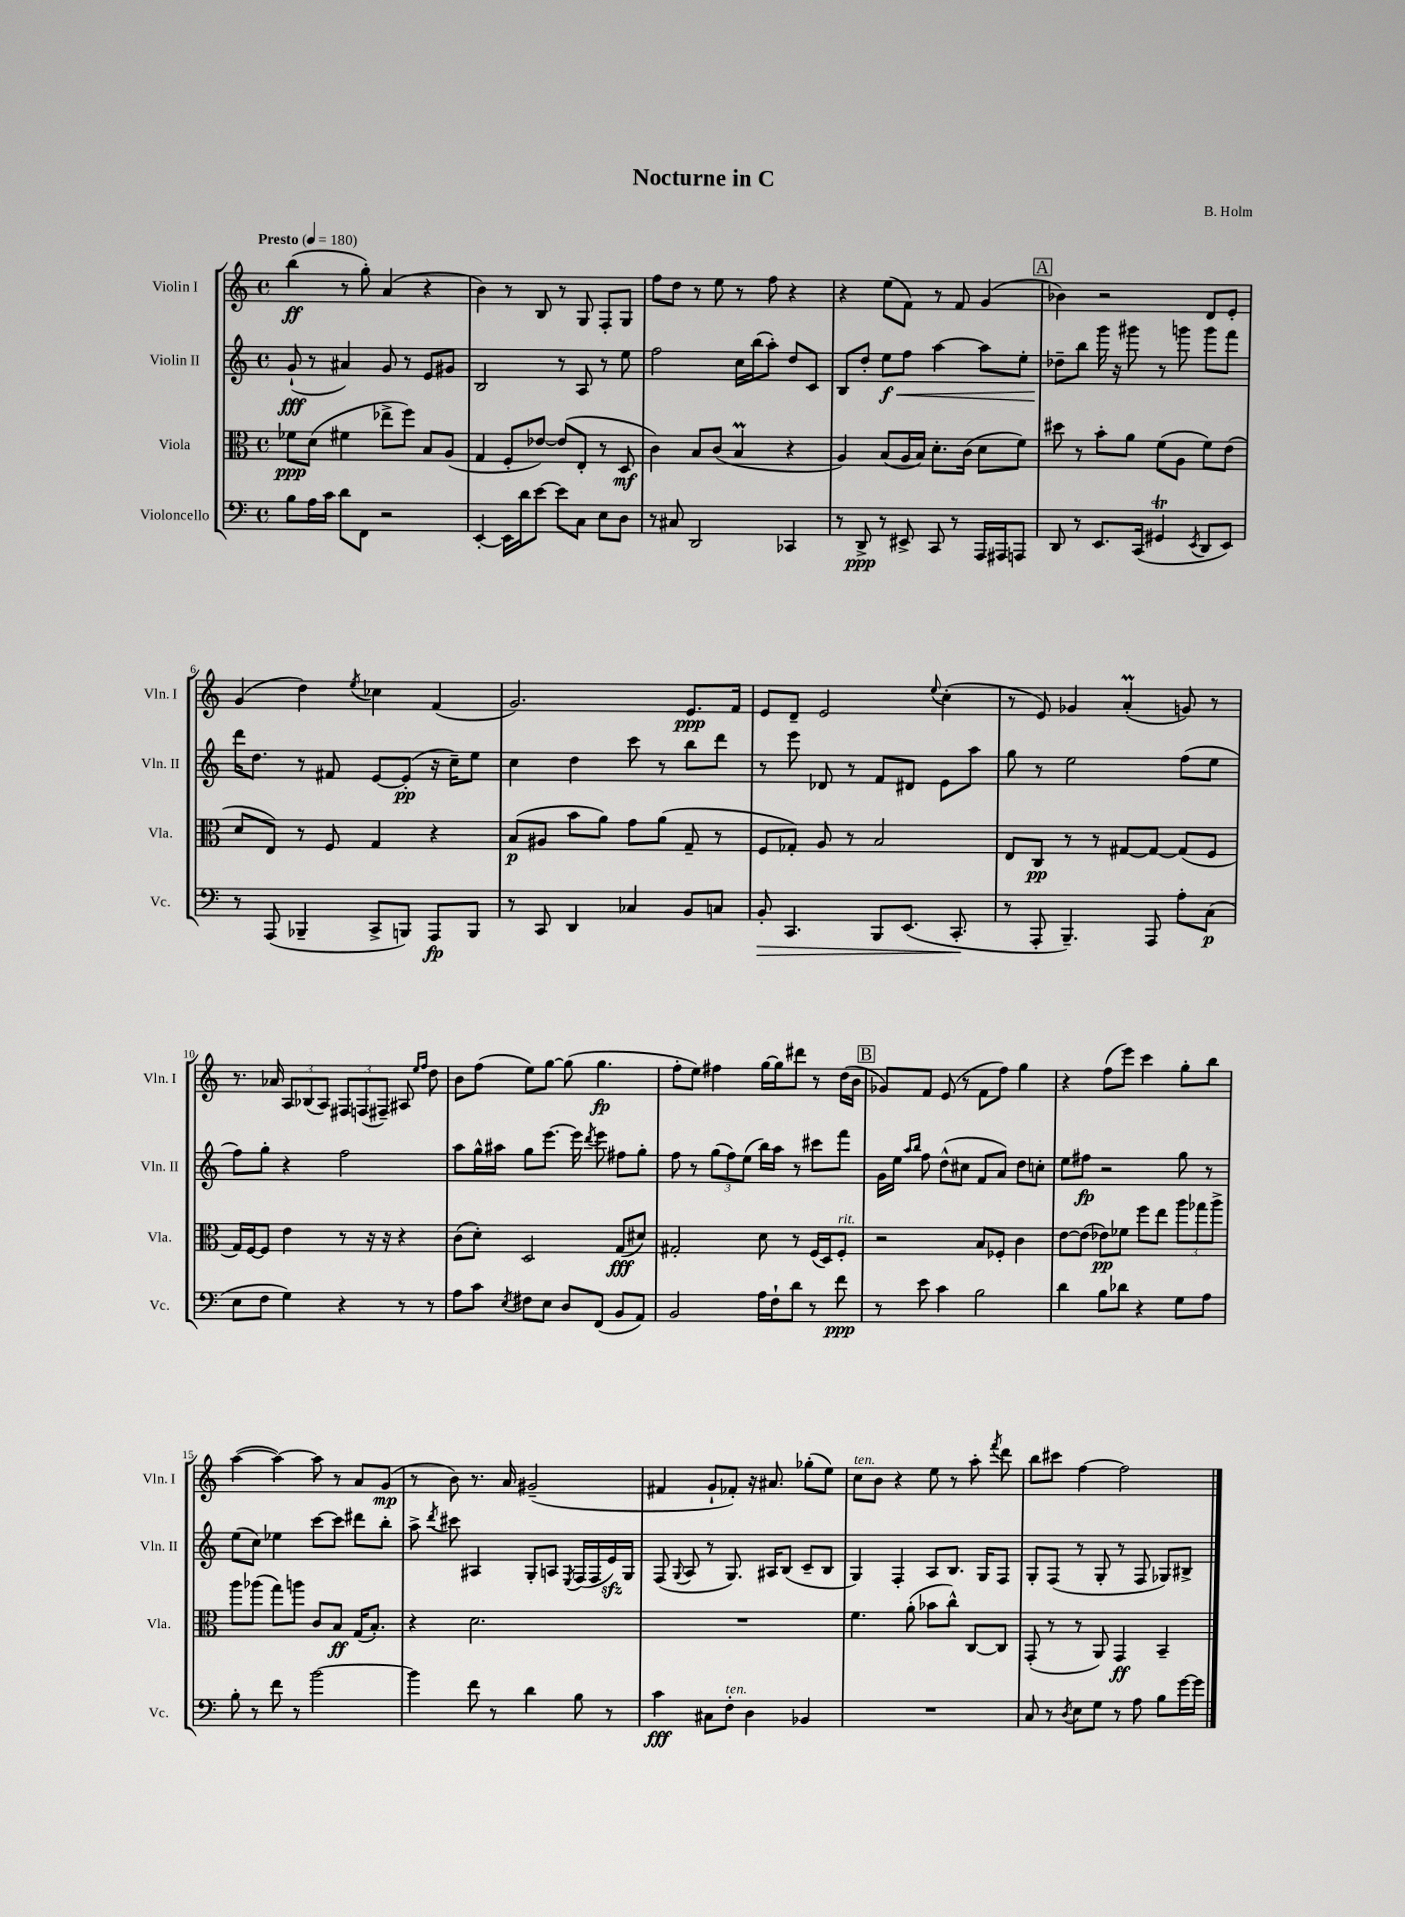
\header { title = "Nocturne in C" composer = "B. Holm" }
<<
\new StaffGroup <<
\new Staff = "s0" \with { instrumentName = "Violin I" shortInstrumentName = "Vln. I" } {
    \clef treble \key c \major \defaultTimeSignature \time 4/4 \tempo "Presto" 4 = 180
    \autoBeamOff b''4\ff( r8 g''8-.) a'4( r4 |
    b'4) r8 b8 r8 g8 f8[-. g8] |
    f''8[ d''8] r8 e''8 r8 f''8 r4 |
    r4 e''8[( f'8]) r8 f'8 g'4( |
    \mark \markup { \box "A" } bes'4) r2 d'8[ e'8]-. |
    g'4( d''4) \acciaccatura { e''8 } ces''4 f'4( |
    g'2.) e'8.[\ppp f'16] |
    e'8[ d'8]-- e'2 \appoggiatura { e''8 } c''4-.( |
    r8 e'8) ges'4 a'4-.\prall( g'8) r8 |
    r8. aes'16 \tuplet 3/2 { a8[ bes8( a8]) } \tuplet 3/2 { fis8[ f8( fis8]--) } ais8 \grace { e''16[ f''16] } d''8 |
    b'8[ f''8]( e''8[) g''8]~ g''8( g''4.\fp |
    f''8[-. e''8]) fis''4 g''16[~ g''16 dis'''8] r8 d''16[( b'16] |
    \mark \markup { \box "B" } ges'8[) f'8] e'8( r8 f'8[ f''8]) g''4 |
    r4 f''8[( e'''8]) c'''4 g''8[-. b''8] |
    a''4~( a''4~) a''8 r8 a'8[ g'8]\mp( |
    r8 b'8) r8. a'16 gis'2--( |
    fis'4 g'8[-! fes'8]-.) r16 ais'8. ges''8[-.( e''8]) |
    c''8[^\markup { \italic "ten." } b'8] r4 e''8 r8 a''8-. \acciaccatura { f'''8 } d'''8 |
    b''8[ cis'''8] f''4~ f''2 \bar "|." |
}
\new Staff = "s1" \with { instrumentName = "Violin II" shortInstrumentName = "Vln. II" } {
    \clef treble \key c \major \defaultTimeSignature \time 4/4
    \autoBeamOff g'8-!\fff( r8 ais'4) g'8 r8 e'8[ gis'8] |
    b2 r8 a8 r8 e''8 |
    f''2 c''16[ b''16( a''8]-.) d''8[ c'8] |
    b8[ d''8]-. e''8[\f\< f''8] a''4~ a''8[ e''8]-. |
    \mark \markup { \box "A" } des''8[--\! b''8] g'''16 r16 gis'''8 r8 g'''8 g'''8[ f'''8] |
    d'''16[ d''8.] r8 fis'8 e'8[~ e'8]-.\pp( r16 c''16[--) e''8] |
    c''4 d''4 c'''8 r8 b''8[ d'''8] |
    r8 e'''8 des'8 r8 f'8[ dis'8] e'8[ a''8] |
    g''8 r8 e''2 f''8[( e''8] |
    f''8[) g''8]-. r4 f''2 |
    a''8[ g''16-^ ais''16] g''8[ e'''8.]~ e'''16 \acciaccatura { d'''8 } e'''8 fis''8[ g''8]-. |
    f''8 r8 \tuplet 3/2 { g''8[( f''8) e''8]( } b''16[) a''16] r8 cis'''8[ f'''8] |
    \mark \markup { \box "B" } g'16[ e''16] \grace { a''16[ b''16] } f''8 d''8[-^( cis''8] f'8[ a'8]) d''8[ c''8]-. |
    e''8[ fis''8]\fp r2 g''8 r8 |
    e''8[( c''8]) ees''4 c'''8[~ c'''8] dis'''8[ b''8]-. |
    a''8-> \acciaccatura { d'''8 } cis'''8 ais4 g8[-. a8] \acciaccatura { e8 } f16[( f16 e'16\sfz) g16] |
    f8( \appoggiatura { g8 } a8 r8 g8.) ais16[ b8]( c'8[-- b8] |
    g4) f4-. a8[ b8.] g16[ f8] |
    g8[-. f8]( r8 g8-. r8 f8 ges8[) bis8]-> \bar "|." |
}
\new Staff = "s2" \with { instrumentName = "Viola" shortInstrumentName = "Vla." } {
    \clef alto \key c \major \defaultTimeSignature \time 4/4
    \autoBeamOff fes'8[\ppp d'8]( fis'4 ees''8[-> f''8]) b8[ a8]( |
    g4 f8[-. ees'8]~) ees'8[( e8]-. r8 d8\mf |
    c'4) b8[ c'8]( b4\prall r4 |
    a4) b8[( a16 b16]) d'8.[-. c'16]( d'8[ f'8]) |
    \mark \markup { \box "A" } dis''8 r8 b'8[-. a'8] f'8[( a8] f'8[) e'8]( |
    d'8[ e8]) r8 f8 g4 r4 |
    b8[\p( ais8] b'8[ a'8]) g'8[ a'8]( g8-- r8 |
    f8[ ges8]-.) a8 r8 b2 |
    e8[ c8]\pp r8 r8 gis8[~ gis8]~ gis8[( f8] |
    g16[) f16~ f8] e'4 r8 r16 r16 r4 |
    c'8[( d'8]-.) d2 g8[\fff( dis'8]) |
    gis2-. d'8 r8 f16[( d16) f8]-.^\markup { \italic "rit." } |
    \mark \markup { \box "B" } r2 b8[ fes8]-. c'4 |
    e'8[~ e'8]( ees'8[\pp) fes'8] f''8[ e''8] \tuplet 3/2 { a''8[ ges''8 a''8]-> } |
    a''8[ aes''8]( g''8[) a''8] c'8[ b8]\ff g16[( b8.]-.) |
    r4 d'2. |
    R1 |
    f'4. a'8-.( bes'8[ c''8]-^) c8[~ c8] |
    g,8-.( r8 r8 a,8) g,4\ff b,4-- \bar "|." |
}
\new Staff = "s3" \with { instrumentName = "Violoncello" shortInstrumentName = "Vc." } {
    \clef bass \key c \major \defaultTimeSignature \time 4/4
    \autoBeamOff b8[ a16 c'16] d'8[ f,8] r2 |
    e,4~-. e,16[ d'16 e'8]~ e'8[ c8] e8[ d8] |
    r8 cis8 d,2 ces,4 |
    r8 d,8->\ppp r8 eis,8-> c,8 r8 a,,16[ ais,,16 a,,8] |
    \mark \markup { \box "A" } d,8 r8 e,8.[ c,16]( gis,4\trill \acciaccatura { e,8 } d,8[ e,8]) |
    r8 a,,8( bes,,4-- c,8[-> b,,8]) a,,8[\fp b,,8] |
    r8 c,8 d,4 ces4 b,8[ c8] |
    b,8-.\> c,4. b,,8[ e,8.]( c,8.-.\! |
    r8 a,,8-. b,,4.--) a,,8 a8[-. c8]\p( |
    e8[ f8] g4) r4 r8 r8 |
    a8[ c'8] \acciaccatura { e8 } fis8[ e8] d8[ f,8]( b,8[ a,8]) |
    b,2 a16[ f16-! d'8] r8 f'8\ppp |
    \mark \markup { \box "B" } r8 e'8 c'4 b2 |
    d'4 b8[ des'8] r4 g8[ a8] |
    b8-. r8 f'8 r8 b'2~ |
    b'4 f'8 r8 d'4 b8 r8 |
    c'4\fff cis8[ f8]-.^\markup { \italic "ten." } d4 bes,4 |
    R1 |
    c8 r8 \acciaccatura { d8 } e8[ g8] r8 a8 b8[ g'16~ g'16] \bar "|." |
}
>>
>>
